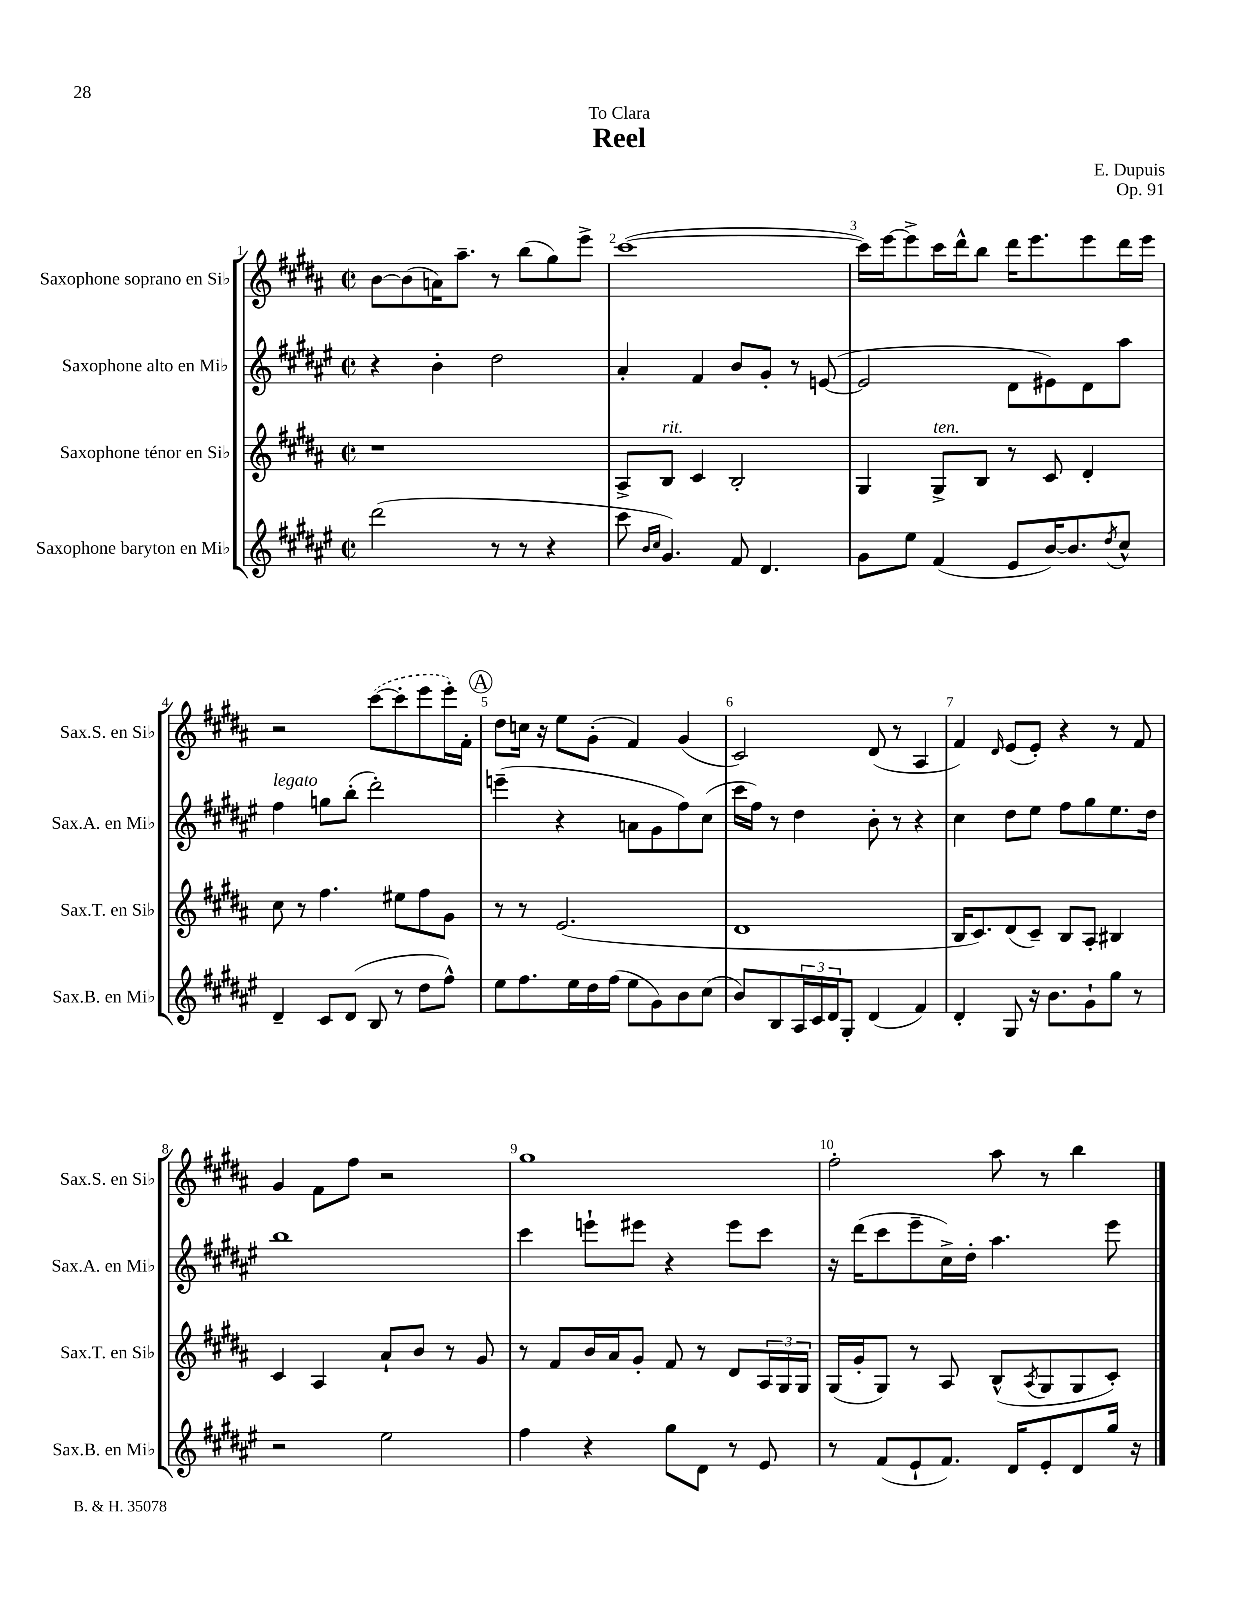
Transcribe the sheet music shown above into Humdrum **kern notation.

**kern	**kern	**kern	**kern
*part4	*part3	*part2	*part1
*staff4	*staff3	*staff2	*staff1
*I"Saxophone baryton en Mi♭	*I"Saxophone ténor en Si♭	*I"Saxophone alto en Mi♭	*I"Saxophone soprano en Si♭
*I'Sax.B. en Mi♭	*I'Sax.T. en Si♭	*I'Sax.A. en Mi♭	*I'Sax.S. en Si♭
*clefG2	*clefG2	*clefG2	*clefG2
*k[f#c#g#d#a#e#]	*k[f#c#g#d#a#]	*k[f#c#g#d#a#e#]	*k[f#c#g#d#a#]
*M2/2	*M2/2	*M2/2	*M2/2
*met(c|)	*met(c|)	*met(c|)	*met(c|)
=1	=1	=1	=1
(2ddd#\	1r	4r	[8b\L
.	.	.	(8b\]
.	.	4b'\	16an\K)
.	.	.	8.aa#~\J
8r	.	2dd#\	8r
8r	.	.	(8bb\L
4r	.	.	8gg#\)
.	.	.	8eee^\J
=2	=2	=2	=2
8ccc#\	8A#^/L	4a#'/	([1ccc#
16qqb/LL	.	.	.
16qqcc#/JJ	.	.	.
!	!LO:TX:a:i:t=rit.	!	!
4.g#/)	8B/J	.	.
.	4c#/	4f#/	.
8f#/	2B'/	8b/L	.
4.d#/	.	8g#'/J	.
.	.	8r	.
.	.	([8en/	.
=3	=3	=3	=3
8g#\L	4G#/	2e/]	16ccc#\LL])
.	.	.	[16eee\J
8ee#\J	.	.	8eee^\]
!	!LO:TX:a:i:t=ten.	!	!
(4f#/	8G#^/L	.	16ccc#\L
.	.	.	16ddd#^^\J
.	8B/J	.	8bb\J
8e#/L	8r	8d#\L	16ddd#\KL
.	.	.	8.eee\
[16b/K)	8c#/	8e#X\)	.
8.b/]	.	.	.
.	4d#'/	8d#\	8eee\
8qdd#/	.	.	.
8cc#^^/J	.	8aa#\J	16ddd#\L
.	.	.	16eee\JJ
!!LO:LB:g=z
=4	=4	=4	=4
!	!	!LO:TX:a:i:t=legato	!
4d#~/	8cc#\	4ff#\	2r
.	8r	.	.
8c#/L	4.ff#\	8ggn\L	.
(8d#/J	.	(8bb'\J	.
8B/	.	2ddd#'\)	([8ccc#\L
8r	8ee#X\L	.	8ccc#'\]
8dd#\L	8ff#\	.	8eee\
8ff#^^\J)	8g#\J	.	16eee'\L)
.	.	.	16f#'\JJ
!!LO:REH:place=s1:t=A
=5	=5	=5	=5
8ee#\L	8r	(4eeen~\	8dd#\L
8.ff#\	8r	.	16ccn\Jk
.	.	.	16r
.	(2.e/	4r	8ee\L
16ee#\L	.	.	.
16dd#\	.	.	(8g#'\J
(16ff#\JJ	.	.	.
8ee#\L	.	8an\L	4f#/)
8g#\)	.	8g#\	.
8b\	.	8ff#\)	(4g#/
(8cc#\J	.	(8cc#\J	.
=6	=6	=6	=6
8b/L)	1d#	16ccc#\LL	2c#/)
.	.	16ff#\JJ)	.
8B/	.	8r	.
24A#/L	.	4dd#\	.
24c#/	.	.	.
24d#/J	.	.	.
8G#'/J	.	.	.
(4d#/	.	8b'\	(8d#/
.	.	8r	8r
4f#/)	.	4r	4A#/
=7	=7	=7	=7
4d#'/	16B/KL	4cc#\	4f#/)
.	8.c#/)	.	.
.	.	.	16qqd#/
8G#/	(8d#/	8dd#\L	(8e/L
16r	8c#~/J)	8ee#\J	8e'/J)
8.b\L	.	.	.
.	8B/L	8ff#\L	4r
8g#`\	8A#'/J	8gg#\	.
8gg#\J	4B#X/	8.ee#\	8r
8r	.	.	8f#/
.	.	16dd#\Jk	.
!!LO:LB:g=z
=8	=8	=8	=8
2r	4c#/	1bb	4g#/
.	4A#/	.	8f#\L
.	.	.	8ff#\J
2ee#\	8a#`/L	.	2r
.	8b/J	.	.
.	8r	.	.
.	8g#/	.	.
=9	=9	=9	=9
4ff#\	8r	4ccc#\	1gg#
.	8f#/L	.	.
4r	16b/L	8eeen`\L	.
.	16a#/J	.	.
.	8g#'/J	8eee#X\J	.
8gg#\L	8f#/	4r	.
8d#\J	8r	.	.
8r	8d#/L	8eee#\L	.
8e#/	24A#/L	8ccc#\J	.
.	24G#/	.	.
.	24G#/JJ	.	.
=10	=10	=10	=10
8r	(16G#/LL	16r	2ff#'\
.	16g#'/J	(16ddd#\KL	.
(8f#/L	8G#/J)	8ccc#\	.
8e#`/	8r	8eee#~\	.
8.f#/J)	8A#/	16cc#^\L)	.
.	.	16dd#'\JJ	.
.	(8B^^/L	4.aa#\	8aa#\
16d#/KL	.	.	.
.	8qA#/	.	.
8e#'/	8G#/	.	8r
8d#/	8G#/	.	4bb\
16gg#/Jk	8c#'/J)	8eee#\	.
16r	.	.	.
==	==	==	==
*-	*-	*-	*-
